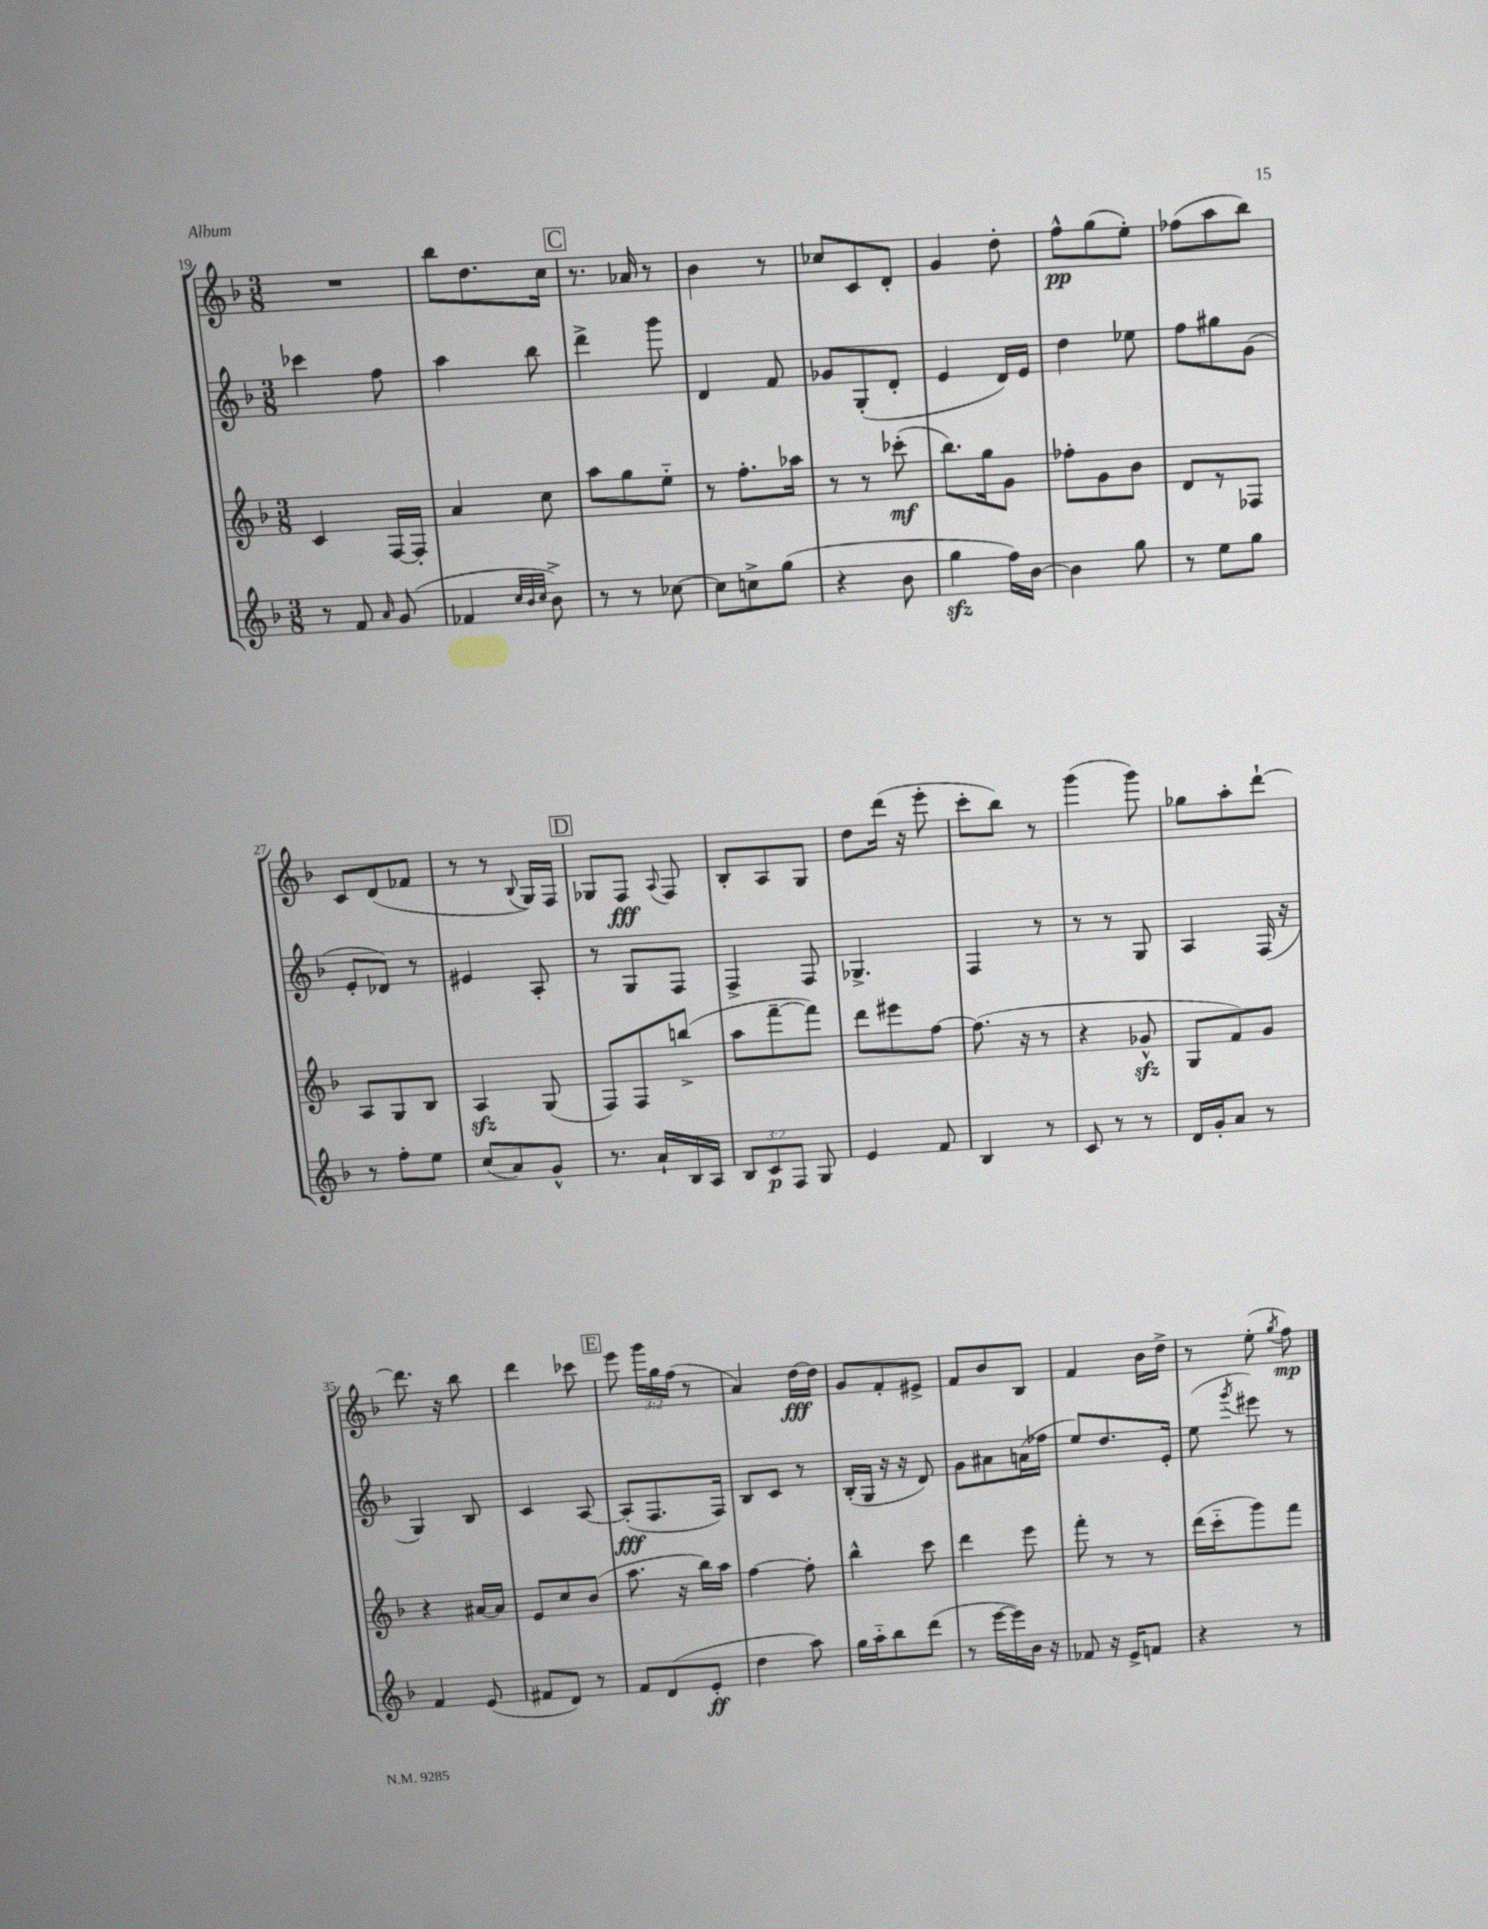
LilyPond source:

<<
\new StaffGroup <<
\new Staff = "s0" {
    \clef treble \key f \major \numericTimeSignature \time 3/8 \override Staff.TupletNumber.text = #tuplet-number::calc-fraction-text
    \autoBeamOff R4. |
    bes''8[ d''8. c''16] |
    \mark \markup { \box "C" } r8. aes'16 r8 |
    bes'4 r8 |
    ces''8[ c'8 d'8]-. |
    g'4 d''8-. |
    f''8[-^\pp g''8( e''8]-.) |
    fes''8[( a''8 bes''8]) |
    c'8[ d'8( fes'8] |
    r8 r8 \appoggiatura { bes8 } g16[) f16] |
    \mark \markup { \box "D" } ges8[ f8]\fff \appoggiatura { a8 } f8 |
    bes8[-. a8 g8] |
    d''8[ d'''16]( r16 e'''8-. |
    c'''8[-. bes''8]) r8 |
    g'''4( g'''8) |
    ges''8[ a''8-. d'''8]~-! |
    d'''8. r16 bes''8 |
    d'''4 ces'''8 |
    \mark \markup { \box "E" } e'''8 \tuplet 3/2 { g'''16[ g''16 f''16]( } r8 |
    a'4) d''16[~\fff d''16] |
    g'8[ f'8-. eis'8]-> |
    f'8[ bes'8 bes8] |
    f'4 bes'16[ d''16]-> |
    r8 e''8-.( \acciaccatura { g''8 } f''8\mp) \bar "|." |
}
\new Staff = "s1" {
    \clef treble \key f \major \numericTimeSignature \time 3/8
    \autoBeamOff ces'''4 f''8 |
    a''4 bes''8 |
    \mark \markup { \box "C" } d'''4-> g'''8 |
    d'4 f'8 |
    ges'8[ g8-.( d'8]-. |
    e'4 d'16[) e'16] |
    d''4 ees''8 |
    f''8[ gis''8 g'8]( |
    e'8[-. des'8]) r8 |
    eis'4 a8-. |
    \mark \markup { \box "D" } r8 g8[ f8] |
    f4-> f8 |
    ges4.-> |
    f4 r8 |
    r8 r8 g8 |
    a4 f16( r16 |
    g4) bes8 |
    c'4 a8~ |
    \mark \markup { \box "E" } a8[-.\fff( f8. f16]) |
    bes8[ c'8] r8 |
    bes16[-.( g16] r16 r16 d'8) |
    g'8[ ais'8 a'16( fes''16] |
    e''8[) d''8. e'16]-. |
    e''8( \acciaccatura { g'''8 } eis'''8) r8 \bar "|." |
}
\new Staff = "s2" {
    \clef treble \key f \major \numericTimeSignature \time 3/8
    \autoBeamOff c'4 f16[~ f16]-. |
    a'4 c''8 |
    \mark \markup { \box "C" } a''8[ g''8 e''8]-_ |
    r8 f''8.[-. aes''16] |
    r8 r8 ces'''8-.\mf( |
    bes''8.[) g''16 g'8] |
    fes''8[-. g'8 bes'8] |
    d'8[ r8 fes8] |
    a8[ g8 bes8] |
    a4\sfz g8( |
    \mark \markup { \box "D" } f8[) f8 b''8]->( |
    a''8[ f'''8~-- f'''8]) |
    d'''8[ eis'''8 f''8]~ |
    f''8.( r16 r8 |
    r4 ges'8-^\sfz |
    g8[ f'8) g'8] |
    r4 ais'16[~ ais'16] |
    e'8[ c''8 bes'8]( |
    \mark \markup { \box "E" } a''8. r16 bes''16[) a''16] |
    f''4~ f''8-. |
    bes''4-^ c'''8 |
    d'''4 e'''8 |
    f'''8-. r8 r8 |
    d'''16[( c'''16-_ g'''8) f'''8] \bar "|." |
}
\new Staff = "s3" {
    \clef treble \key f \major \numericTimeSignature \time 3/8 \override Staff.TupletNumber.text = #tuplet-number::calc-fraction-text
    \autoBeamOff r8 f'8 \grace { a'16 } g'8( |
    fes'4 \grace { c''32[ bes'32 c''32] } bes'8->) |
    \mark \markup { \box "C" } r8 r8 ces''8~ |
    ces''8[ c''8-> g''8]( |
    r4 bes'8 |
    g''4\sfz f''16[) bes'16]~ |
    bes'4 g''8 |
    r8 e''8[ g''8] |
    r8 f''8[-. e''8] |
    c''8[( a'8) g'8]-^ |
    \mark \markup { \box "D" } r8. a'16[-! bes16 a16] |
    \tuplet 3/2 { bes8[ c'8\p f8] } g8 |
    e'4 f'8 |
    bes4 r8 |
    c'8 r8 r8 |
    d'16[ g'16-. a'8] r8 |
    f'4 e'8( |
    fis'8[ d'8]) r8 |
    \mark \markup { \box "E" } f'8[ d'8( e'8]-.\ff |
    d''4 a''8) |
    g''16[ a''16-_ bes''8 d'''8]( |
    r8 e'''16[~ e'''16) bes'16] r16 |
    fes'8 r16 e'16[-> f'8] |
    r4 r8 \bar "|." |
}
>>
>>
\layout { \context { \Score currentBarNumber = #19 } }
